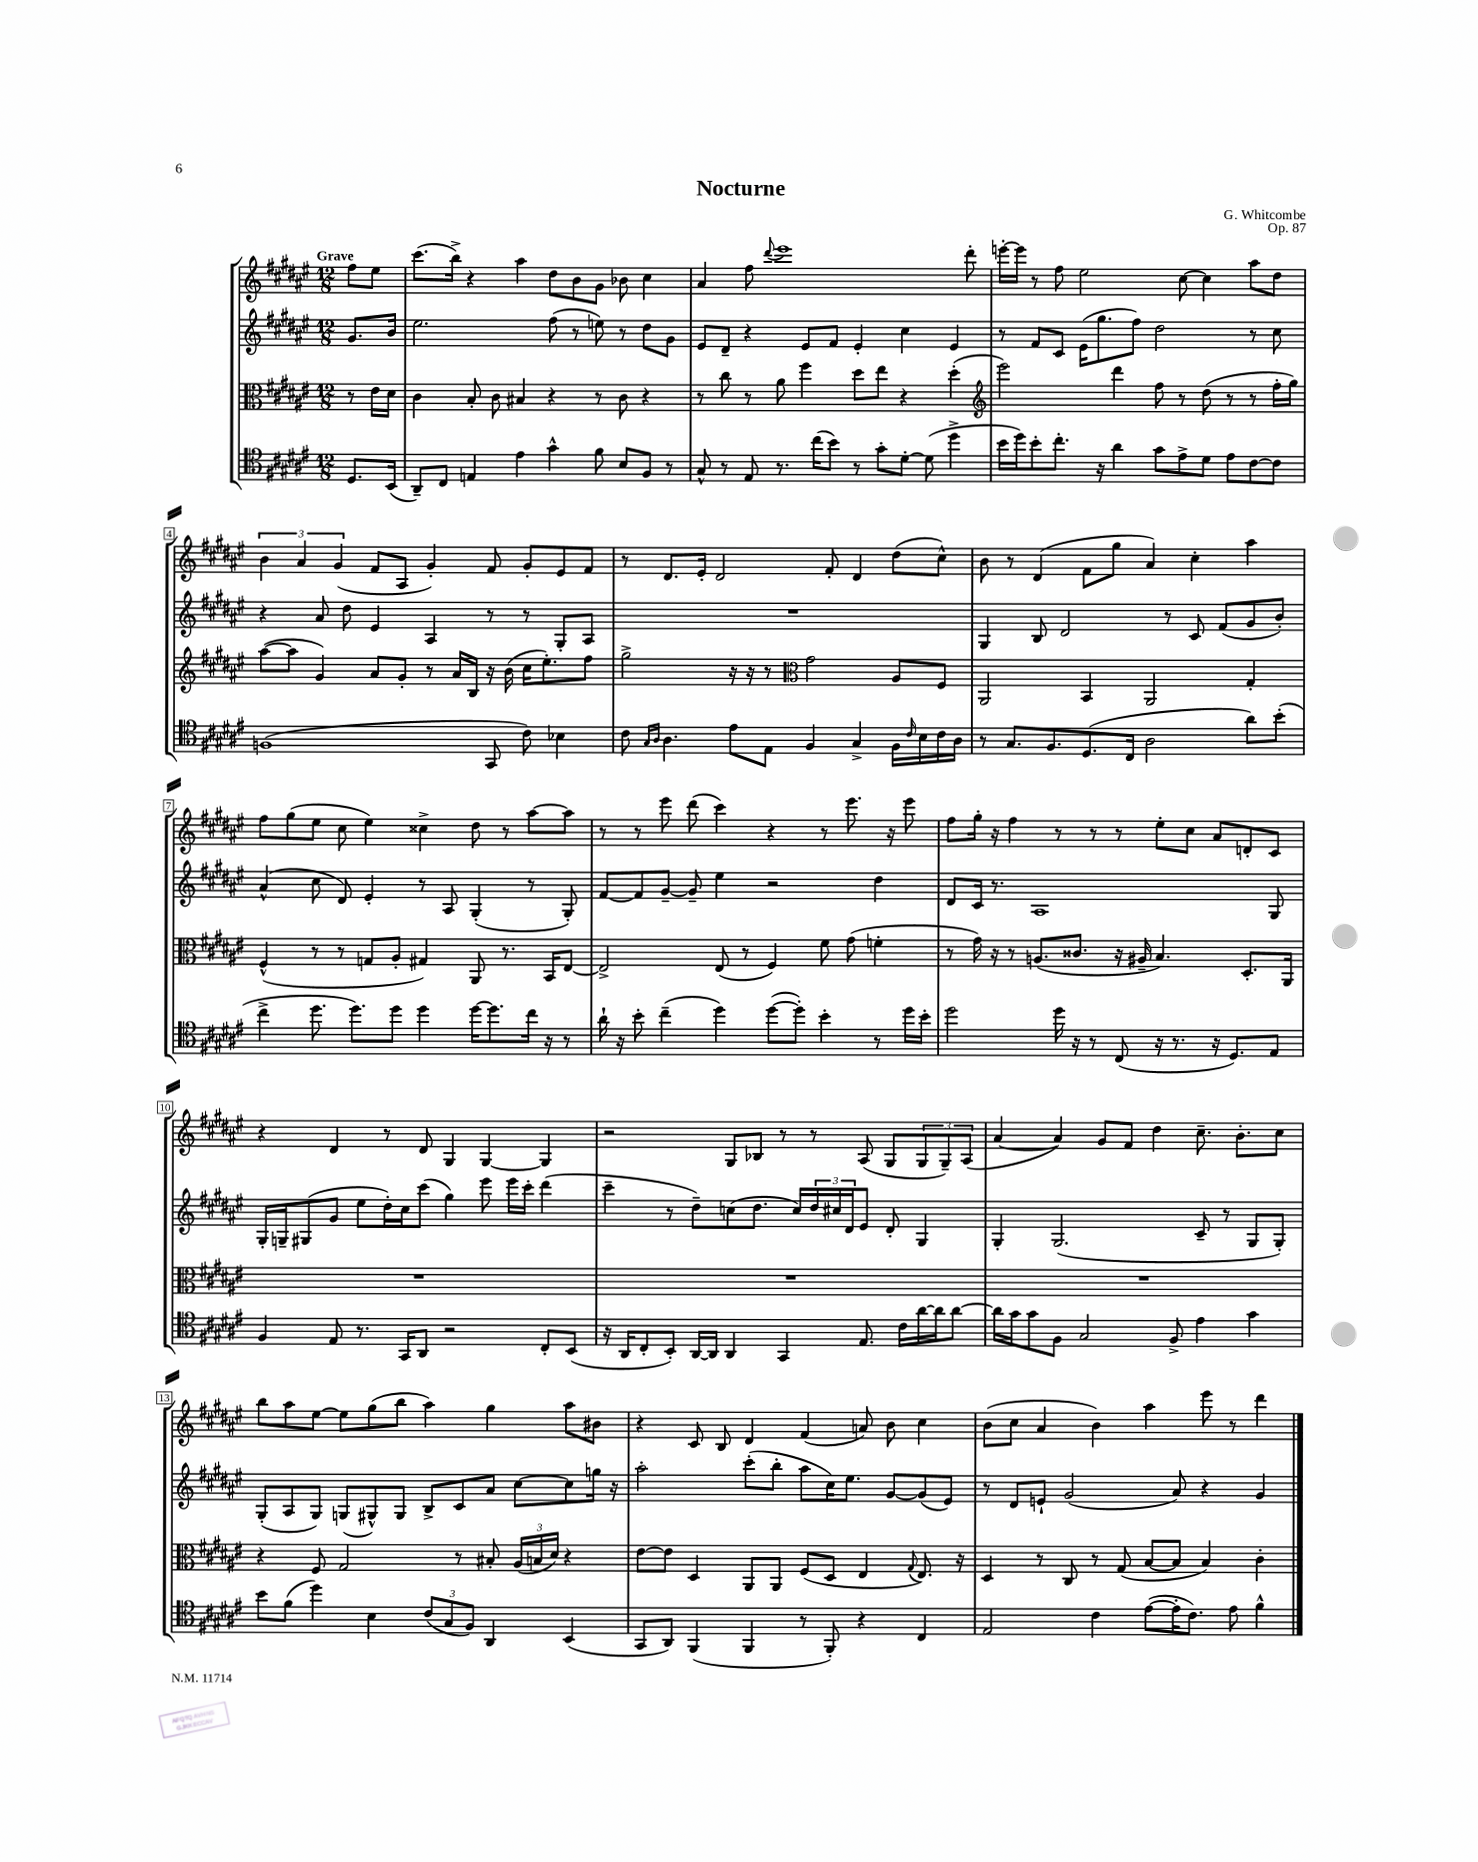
\header { title = "Nocturne" composer = "G. Whitcombe" opus = "Op. 87" }
<<
\new StaffGroup <<
\new Staff = "s0" {
    \clef treble \key fis \major \numericTimeSignature \time 12/8 \partial 4 \tempo "Grave"
    fis''8 eis''8 |
    cis'''8.( b''16->) r4 ais''4 dis''8 b'8 gis'8 bes'8 cis''4 |
    ais'4 fis''8 \appoggiatura { dis'''8 } eis'''1 dis'''8-. |
    e'''16~-. e'''16 r8 fis''8 eis''2 cis''8~ cis''4 ais''8 dis''8 |
    \tuplet 3/2 { b'4 ais'4 gis'4( } fis'8 ais8 gis'4-.) fis'8 gis'8-. eis'8 fis'8 |
    r8 dis'8. eis'16-. dis'2 fis'8-. dis'4 dis''8( cis''8-^) |
    b'8 r8 dis'4( fis'8 gis''8 ais'4) cis''4-. ais''4 |
    fis''8 gis''8( eis''8 cis''8 eis''4) cisis''4-> dis''8 r8 ais''8~ ais''8 |
    r8 r8 eis'''8 dis'''8( cis'''4) r4 r8 eis'''8. r16 eis'''8 |
    fis''8 gis''16-. r16 fis''4 r8 r8 r8 eis''8-. cis''8 ais'8 d'8-. cis'8 |
    r4 dis'4 r8 dis'8 gis4 gis4~ gis4 |
    r2 gis8 bes8 r8 r8 ais8( gis8 \tuplet 3/2 { gis8 gis8--) ais8( } |
    ais'4~ ais'4) gis'8 fis'8 dis''4 cis''8.-- b'8.-. cis''8 |
    b''8 ais''8 eis''8~ eis''8 gis''8( b''8 ais''4) gis''4 ais''8 bis'8 |
    r4 cis'8 b8 dis'4 fis'4( a'8) b'8 cis''4 |
    b'8( cis''8 ais'4 b'4) ais''4 eis'''8 r8 dis'''4 \bar "|." |
}
\new Staff = "s1" {
    \clef treble \key fis \major \numericTimeSignature \time 12/8 \partial 4
    gis'8. b'16 |
    eis''2. fis''8( r8 e''8) r8 dis''8 gis'8 |
    eis'8 dis'8-- r4 eis'8 fis'8 eis'4-. cis''4 eis'4 |
    r8 fis'8 cis'8 eis'16( gis''8. fis''8) dis''2 r8 cis''8 |
    r4 ais'8 dis''8 eis'4 ais4 r8 r8 gis8-. ais8 |
    R1. |
    gis4 b8 dis'2 r8 cis'8 fis'8( gis'8 b'8-.) |
    ais'4-^( cis''8 dis'8) eis'4-. r8 ais8 gis4-.( r8 gis8-.) |
    fis'8~ fis'8 gis'8~-- gis'8-- eis''4 r2 dis''4 |
    dis'8 cis'16 r8. ais1 gis8 |
    gis16-. g16-- gis8( gis'8 eis''8 dis''16-.) cis''16 cis'''8( gis''4) eis'''8 eis'''16 cis'''16-. dis'''4( |
    cis'''4-- r8 dis''8--) c''8( dis''8. c''16) \tuplet 3/2 { dis''16 cis''16 dis'16 } eis'8 dis'8-. gis4 |
    gis4-. gis2.( cis'8-- r8 gis8 gis8-.) |
    gis8-.( ais8 gis8) g8( gis8-^) gis8 b8-> cis'8 ais'8 cis''8~ cis''8 g''16 r16 |
    ais''2-. cis'''8-.( b''8-. ais''8 cis''16) eis''8. gis'8~ gis'8( eis'8) |
    r8 dis'8 e'8-! gis'2( ais'8) r4 gis'4 \bar "|." |
}
\new Staff = "s2" {
    \clef alto \key fis \major \numericTimeSignature \time 12/8 \partial 4
    r8 eis'16 dis'16 |
    cis'4 b8-. cis'8 bis4 r4 r8 cis'8 r4 |
    r8 cis''8 r8 ais'8 fis''4 dis''8 eis''8 r4 dis''4-.( |
    \clef treble eis'''2) dis'''4 fis''8 r8 dis''8( r8 r8 fis''16-. gis''16) |
    ais''8~( ais''8 gis'4) ais'8 gis'8-. r8 ais'16 b16 r16 b'16( cis''16 eis''8.-.) fis''8 |
    gis''2-> r16 r16 r8 \clef alto gis'2 ais8 fis8 |
    ais,2 b,4 ais,2 gis4-. |
    fis4-^( r8 r8 g8 ais8-. gis4) ais,8 r8. b,16 eis8~ |
    eis2-> eis8( r8 fis4) fis'8 gis'8( f'4-. |
    r8 gis'16) r16 r8 a8.( cisis'8. r16 ais16-- b4.) dis8.-. ais,16 |
    R1. |
    R1. |
    R1. |
    r4 fis8 gis2 r8 bis8-. \tuplet 3/2 { ais16( b16 dis'16) } r4 |
    eis'8~ eis'8 dis4 ais,8 ais,8 fis8( dis8 eis4 \appoggiatura { gis8 } eis8.) r16 |
    dis4 r8 cis8 r8 gis8( b8~ b8 b4) cis'4-. \bar "|." |
}
\new Staff = "s3" {
    \clef tenor \key fis \major \numericTimeSignature \time 12/8 \partial 4
    dis8. b,16( |
    ais,8--) cis8 e4 eis'4 gis'4-^ fis'8 b8 fis8 r8 |
    gis8-^ r8 eis8 r8. cis''16( b'8) r8 gis'8-. dis'8~-. dis'8( dis''4-> |
    b'16 dis''16) b'8-. cis''8.-. r16 ais'4 gis'8 eis'8-> dis'8 eis'8 cis'8~ cis'8 |
    f1( gis,8 cis'8) bes4 |
    cis'8 \grace { gis16 ais16 } ais4. eis'8 eis8 fis4 gis4-> fis16 \grace { cis'16 } b16 cis'16 ais16 |
    r8 gis8. fis8. dis8.( cis16 ais2 ais'8) b'8-.( |
    cis''4-> dis''8. dis''8.) dis''8 dis''4 dis''16~ dis''8. cis''16 r16 r8 |
    ais'16-! r16 b'8-. cis''4--( dis''4) dis''8~( dis''8-.) b'4-. r8 dis''16 b'16-. |
    dis''2 dis''16 r16 r8 cis8( r16 r8. r16 dis8.) eis8 |
    fis4 eis8 r8. gis,16 ais,8 r2 cis8-. b,8( |
    r16 ais,16 cis8-. b,8-.) ais,16~ ais,16 ais,4 gis,4 eis8. cis'16 ais'16~ ais'16 ais'8~ |
    ais'16 gis'16 gis'8 fis8 gis2 fis8-> eis'4 gis'4 |
    b'8 fis'8( dis''4) b4 \tuplet 3/2 { cis'8( gis8 fis8) } ais,4 b,4( |
    gis,8 ais,8) fis,4( fis,4 r8 fis,8-.) r4 cis4 |
    eis2 cis'4 eis'8~( eis'16-. cis'8.) eis'8 fis'4-^ \bar "|." |
}
>>
>>
\layout { \context { \Score \override BarNumber.stencil = #(make-stencil-boxer 0.1 0.3 ly:text-interface::print) } }
